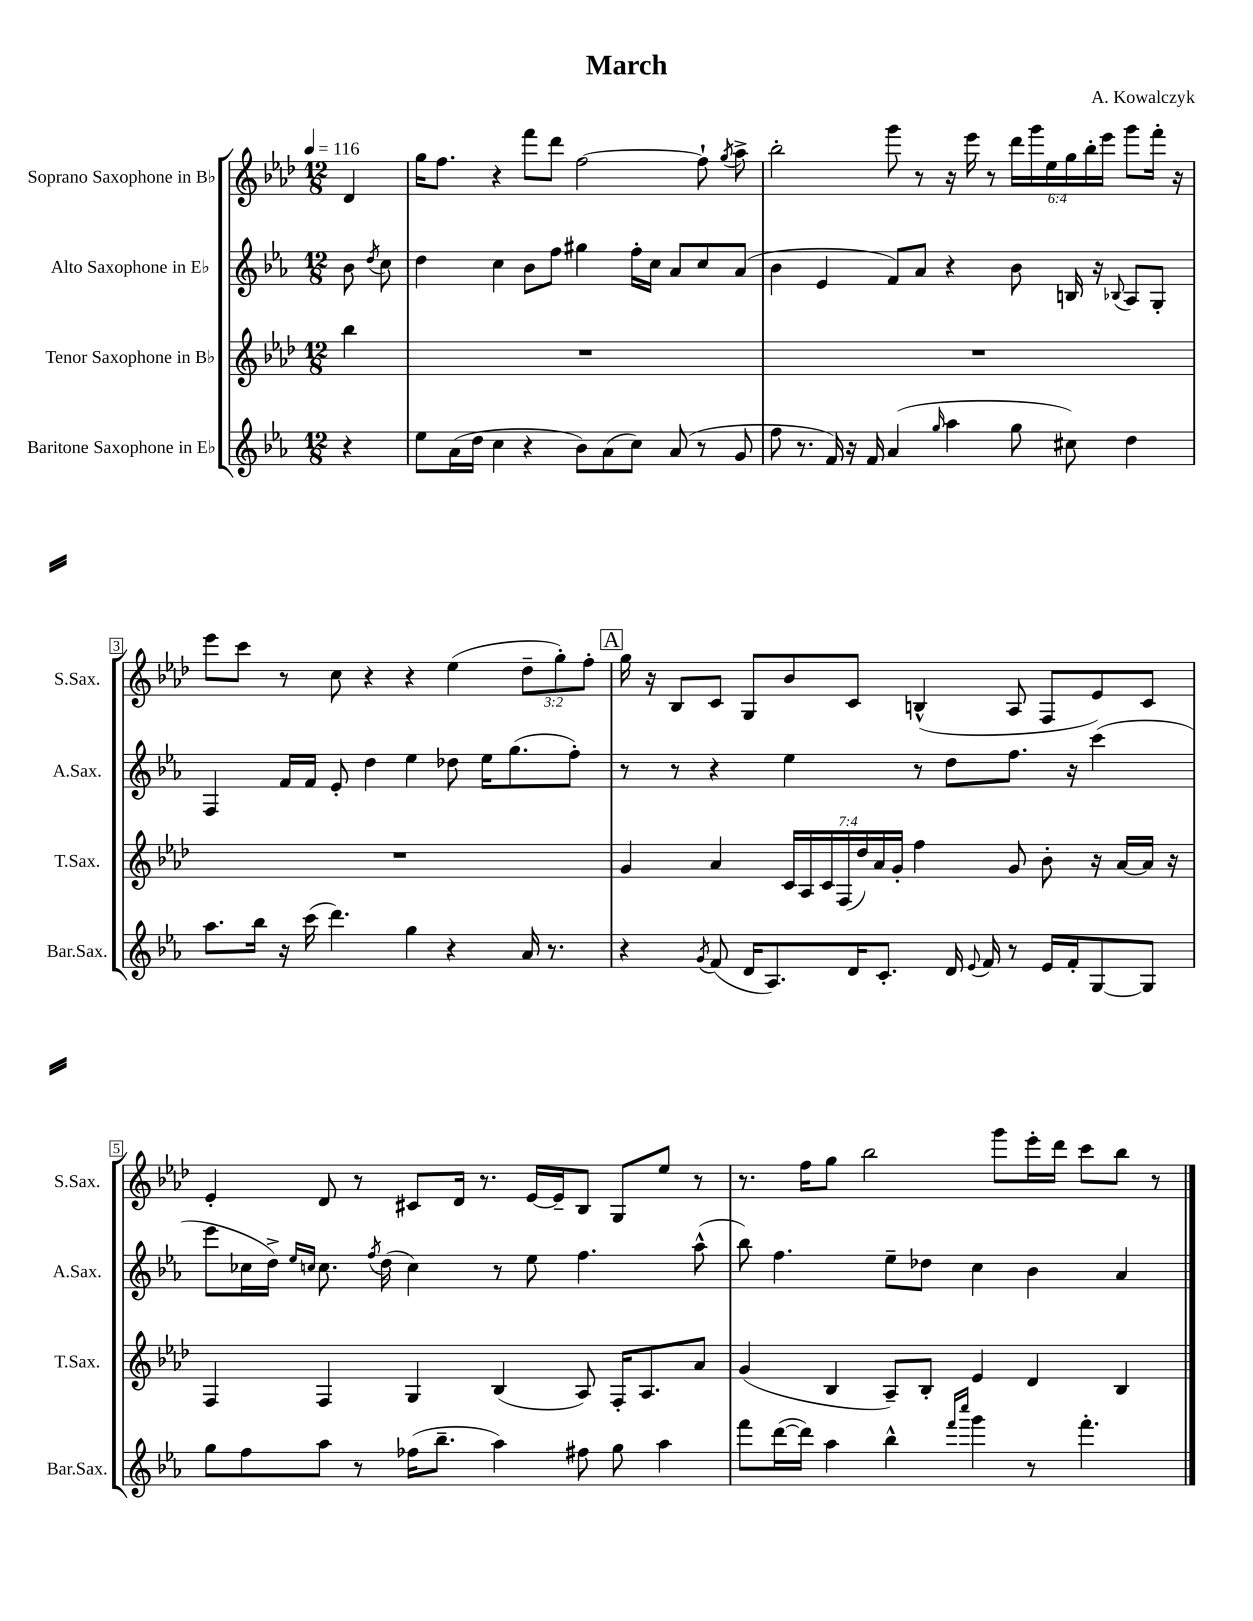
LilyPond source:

\header { title = "March" composer = "A. Kowalczyk" }
<<
\new StaffGroup <<
\new Staff = "s0" \with { instrumentName = "Soprano Saxophone in Bb" shortInstrumentName = "S.Sax." } {
    \clef treble \key aes \major \numericTimeSignature \time 12/8 \override Staff.TupletNumber.text = #tuplet-number::calc-fraction-text \partial 4 \tempo 4 = 116
    \autoBeamOff des'4 |
    g''16[ f''8.] r4 f'''8[ des'''8] f''2~ f''8-! \acciaccatura { g''8 } aes''8-> |
    bes''2-. g'''8 r8 r16 ees'''16 r8 \tuplet 6/4 { des'''16[ g'''16 ees''16 g''16 bes''16-. ees'''16] } g'''8[ f'''16]-. r16 |
    ees'''8[ c'''8] r8 c''8 r4 r4 ees''4( \tuplet 3/2 { des''8[-- g''8-.) f''8]-. } |
    \mark \markup { \box "A" } g''16 r16 bes8[ c'8] g8[ bes'8 c'8] b4-^( aes8 f8[ ees'8) c'8] |
    ees'4-. des'8 r8 cis'8[ des'16] r8. ees'16[~ ees'16-- bes8] g8[ ees''8] r8 |
    r8. f''16[ g''8] bes''2 g'''8[ ees'''16-. des'''16] c'''8[ bes''8] r8 \bar "|." |
}
\new Staff = "s1" \with { instrumentName = "Alto Saxophone in Eb" shortInstrumentName = "A.Sax." } {
    \clef treble \key ees \major \numericTimeSignature \time 12/8 \partial 4
    \autoBeamOff bes'8 \acciaccatura { d''8 } c''8 |
    d''4 c''4 bes'8[ f''8] gis''4 f''16[-. c''16] aes'8[ c''8 aes'8]( |
    bes'4 ees'4 f'8[) aes'8] r4 bes'8 b16 r16 \appoggiatura { bes8 } aes8[ g8]-. |
    f4 f'16[ f'16] ees'8-. d''4 ees''4 des''8 ees''16[ g''8.( f''8]-.) |
    \mark \markup { \box "A" } r8 r8 r4 ees''4 r8 d''8[ f''8.] r16 c'''4( |
    ees'''8[ ces''16 d''16]->) \grace { ees''16[ c''16] } c''8. \acciaccatura { f''8 } d''16( c''4) r8 ees''8 f''4. aes''8-^( |
    bes''8) f''4. ees''8[-- des''8] c''4 bes'4 aes'4 \bar "|." |
}
\new Staff = "s2" \with { instrumentName = "Tenor Saxophone in Bb" shortInstrumentName = "T.Sax." } {
    \clef treble \key aes \major \numericTimeSignature \time 12/8 \override Staff.TupletNumber.text = #tuplet-number::calc-fraction-text \partial 4
    \autoBeamOff bes''4 |
    R1. |
    R1. |
    R1. |
    \mark \markup { \box "A" } g'4 aes'4 \tuplet 7/4 { c'16[ aes16 c'16 f16( des''16) aes'16 g'16]-. } f''4 g'8 bes'8-. r16 aes'16[~ aes'16] r16 |
    f4 f4 g4 bes4( aes8) f16[-. aes8. aes'8] |
    g'4( bes4 aes8[--) bes8]-. ees'4 des'4 bes4 \bar "|." |
}
\new Staff = "s3" \with { instrumentName = "Baritone Saxophone in Eb" shortInstrumentName = "Bar.Sax." } {
    \clef treble \key ees \major \numericTimeSignature \time 12/8 \partial 4
    \autoBeamOff r4 |
    ees''8[ aes'16( d''16] c''4 r4 bes'8[) aes'8( c''8]) aes'8( r8 g'8 |
    f''8 r8. f'16) r16 f'16 aes'4( \grace { g''16 } aes''4 g''8 cis''8) d''4 |
    aes''8.[ bes''16] r16 c'''16( d'''4.) g''4 r4 aes'16 r8. |
    \mark \markup { \box "A" } r4 \acciaccatura { g'8 } f'8( d'16[ aes8.) d'16 c'8.]-. d'16 \appoggiatura { ees'8 } f'16 r8 ees'16[ f'16-. g8~ g8] |
    g''8[ f''8 aes''8] r8 fes''16[( bes''8.]-- aes''4) fis''8 g''8 aes''4 |
    f'''8[ d'''16~( d'''16]) aes''4 bes''4-^ \grace { f'''16[ c''''16] } g'''4 r8 f'''4.-. \bar "|." |
}
>>
>>
\layout { \context { \Score \override BarNumber.stencil = #(make-stencil-boxer 0.1 0.3 ly:text-interface::print) } }
